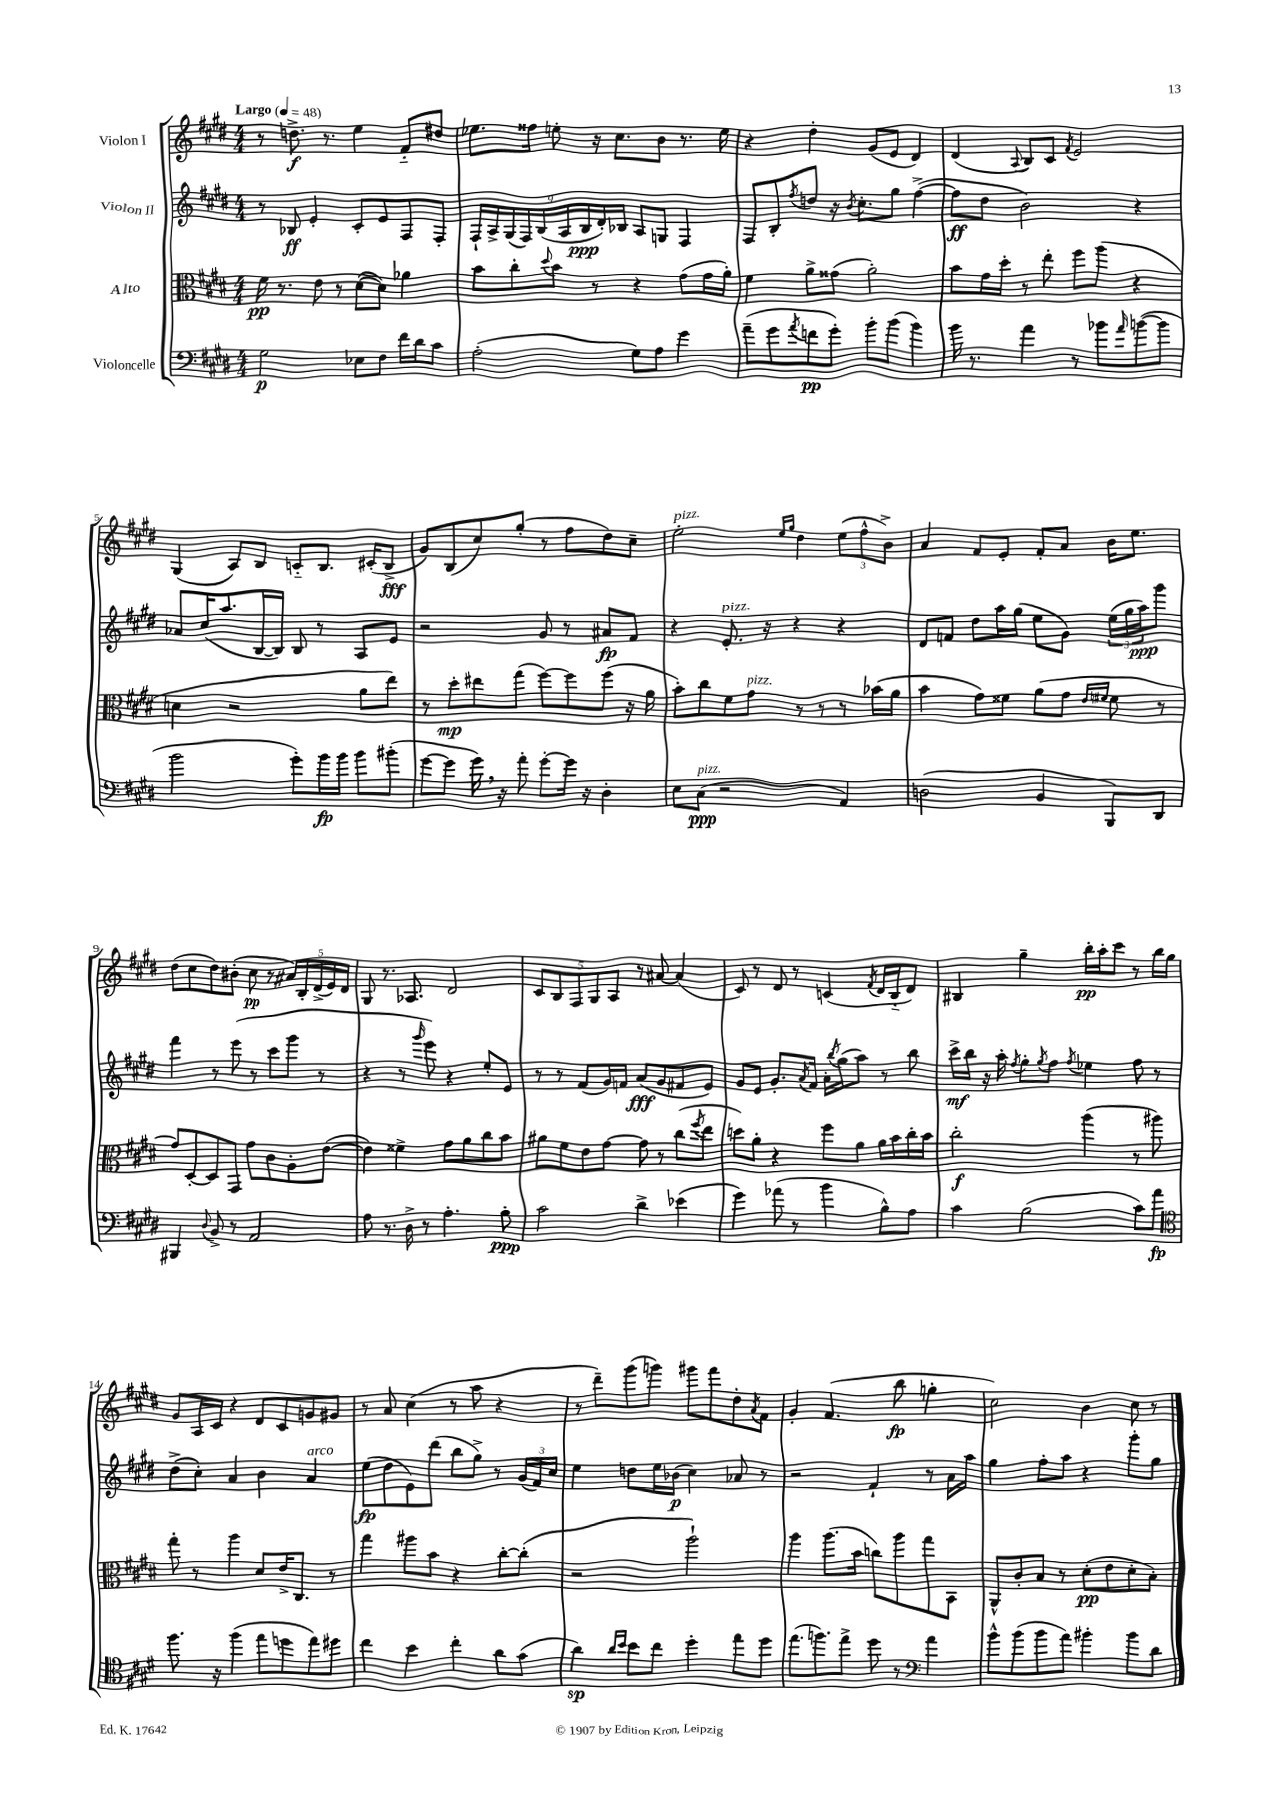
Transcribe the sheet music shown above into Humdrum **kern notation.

**kern	**kern	**kern	**kern
*staff4	*staff3	*staff2	*staff1
*clefF4	*clefC3	*clefG2	*clefG2
*k[f#c#g#d#]	*k[f#c#g#d#]	*k[f#c#g#d#]	*k[f#c#g#d#]
*M4/4	*M4/4	*M4/4	*M4/4
*MM48	*MM48	*MM48	*MM48
2G#	16f#	8r	8r
.	8.r	.	.
.	.	8B-	8.dd^
.	8e	4e'	.
.	.	.	8.r
.	8r	.	.
8E-	([8d#	8c#'	4ee
8F#	8d#])	8e	.
16f#	4a-	8F#	8f#'~
16d#	.	.	.
8c#	.	8F#'	8dd#
=	=	=	=
(2A'	8b	18F#`	8.ee-
.	.	18A^	.
.	.	(18G#	.
.	8cc#'	.	.
.	.	18F#)	.
.	.	.	16ff##
.	.	(18B	.
.	8qqdd#	.	.
.	8b	.	8ee'
.	.	18A	.
.	.	18B	.
.	8r	.	16r
.	.	18d#')	.
.	.	.	8.cc#
.	.	18B-	.
8G#)	4r	8A	.
8A	.	8G	8b
4g#	(8g#	4F#	8.r
.	16g#	.	.
.	16a')	.	16ee
=	=	=	=
(8a~	4f#	8F#	4r
8g#	.	8B'	.
8qa	.	8qff#	.
8f	8a^	8dd	4dd#'
8g#')	(8g##	16r	.
.	.	8qb	.
.	.	8.cc#'	.
8b'	2a')	.	(8g#
(8b	.	8gg#	8e
4b)	.	([4ff#^	4d#)
=	=	=	=
16b	8b	8ff#]	(4d#
8.r	.	.	.
.	16g#	8dd#	.
.	16dd#'	.	.
.	.	.	8qqA
4a	8r	2b)	8B)
.	8ee'	.	8c#
.	.	.	8qf#
8r	8ff#	.	2e
8b-	(8aa	.	.
16qqa	.	.	.
([8b	4r	4r	.
8b]	.	.	.
=	=	=	=
2b	4d	8a-	(4G#
.	.	(16cc#	.
.	.	8.aa	.
.	2r	.	8A)
.	.	[16B	8B
.	.	16B])	.
8g#')	.	8B	8c'~
16b	.	8r	8.B
16b	.	.	.
8b	8a	8A	.
.	.	.	(16c#'
(8b#'	8ee)	8e	8B^
=	=	=	=
[8g#	8r	2r	8g#)
8g#]	8dd#'	.	(8B
16g#)	8ee#	.	8cc#)
16r	.	.	.
8a'	(8gg#	.	(8gg#'
[8g#'	[8ff#)	8g#	8r
16g#]	8ff#]	8r	8ff#
16r	.	.	.
4D#'	(8ff#	8a#	8dd#)
.	16r	8f#	8cc#~
.	16a	.	.
=	=	=	=
8E	8b')	4r	2ee'
(8C#	8cc#	.	.
2r	8f#	8.e'	.
.	8g#	.	.
.	.	16r	.
.	.	.	16qqee
.	.	.	16qqgg#
.	8r	4r	4dd#
.	8r	.	.
4AA)	8r	4r	(12ee
.	.	.	12ff#^^
.	(16b-	.	.
.	.	.	12b^)
.	16a	.	.
=	=	=	=
(2D	4b	8d#	4a
.	.	8f	.
.	8g#)	8dd#	8f#
.	8f##	16aa	8e'
.	.	(16gg#	.
4BB	(8a	8ee	8f#'
.	8g#	8g#)	8a
.	16qqe	.	.
.	16qqf#	.	.
8BBB)	8f#	(24ee	16b
.	.	24gg#	.
.	.	.	8.ee
.	.	24aa)	.
8DD#	8r	8ggg#	.
=	=	=	=
4BBB#	8g#)	4fff#	(8dd#
.	[8D#'	.	8cc#
8qqD#	.	.	.
8BB^	8D#]	8r	8dd#)
8r	8GG#	(8eee	(8b#'
2AA	8g#	8r	8cc#
.	8c#	8ccc#	8r
.	8A'	8ggg#	20a#)
.	.	.	20B'
.	.	.	(20d#^
.	([8e	8r	.
.	.	.	20e)
.	.	.	20d#
=	=	=	=
8A	4e])	4r	8G#
8.r	.	.	8.r
.	4f##^	8r	.
16D#^	.	.	8.A-
.	.	16qqggg#	.
8r	.	8eee)	.
4.A'	8g#	4r	2d#
.	8a	.	.
.	8cc#	8ee'	.
8B'	8b	8e	.
=	=	=	=
2c#	8a#	8r	10c#
.	.	.	10B
.	8f#	8r	.
.	.	.	10F#
.	8e	(8f#	.
.	.	.	10G#
.	[8g#	16g#)	.
.	.	.	10A
.	.	16f	.
4d#^	8g#]	(8a	8r
.	8r	8g#	[8a#
(4e-	(8cc#	8f#	(4a#]
.	8qff#	.	.
.	8ee	8e)	.
=	=	=	=
4g#)	8dd)	8g#	8c#)
.	8a'	8e	8r
(8a-	4r	8.g#'	8d#
8r	.	.	8r
.	.	8qa	.
.	.	16f#	.
4b	8ff#	16a'	(4c
.	.	8qbb	.
.	.	(16gg#	.
.	8a	8aa)	.
.	.	.	8qf#
8B^^)	16a	8r	16d#
.	16b	.	16B'~
8A	16cc#'	8bb	8d#)
.	16b	.	.
=	=	=	=
4c#	2cc#'	16ccc#^	4B#
.	.	16bb	.
.	.	16r	.
.	.	16aa'	.
.	.	8qff#	.
(2B	.	8gg#'	4gg#~
.	.	8qgg#	.
.	.	8ff#	.
.	.	8qff#	.
.	(4aa	4ee-	16bb'
.	.	.	16aa'
.	.	.	8ccc#
8c#)	8r	8ff#	8r
8a	8aa#)	8r	16bb
.	.	.	16gg#
=	=	=	=
*clefC4	*	*	*
8.ff#	8gg#'	(8dd#^	8g#
.	8r	8cc#')	16A
16r	.	.	16c#
(4ff#	4aa	4a	4r
8ee	8d#	4b	8d#
8dd	16e^	.	8c#
.	8.C#	.	.
8ee)	.	4a	8g
8dd#	8r	.	8g#
=	=	=	=
4cc#	4gg#	(8ee	8r
.	.	8dd#	8a
4b	8aa#	8e)	(4cc#
.	8b	(8ddd#	.
4cc#'	4r	8bb	8r
.	.	8gg#^)	8aa
8a	[8cc#'	8r	4r
(8g#	(8cc#']	(24g#	.
.	.	24f#)	.
.	.	24cc#	.
=	=	=	=
4a)	2r	4ee	8r
.	.	.	8ddd#~)
16qqa	.	.	.
16qqb	.	.	.
8b	.	8dd	(8ggg#
8cc#	.	16ee	8ggg)
.	.	(16b-	.
4dd#'	2aa`)	4cc#)	8ggg#
.	.	.	8fff#
8ee	.	8a-	8dd#'
.	.	.	8qa
8dd#	.	8r	8f#
=	=	=	=
(8.ee	4aa	2r	4g#'
8.ff)	.	.	.
.	(8.aa	.	(4.f#
8ee^	.	.	.
.	16b	.	.
8dd#	8cc)	4f#`	.
8r	8aa	.	8bb
*clefF4	*	*	*
4a	8gg#	8r	4gg'
.	8BB	16a	.
.	.	16aa	.
=	=	=	=
8b^^	8AA^^	4gg#	2cc#)
(8b	8c#'	.	.
8b	8B	8ff#'	.
8a)	8r	8aa	.
4b#'	(8d#'	4r	4b
.	8e	.	.
8b#	8d#'	8ggg#'	8cc#
8d#	8B')	8gg#	8r
==	==	==	==
*-	*-	*-	*-
